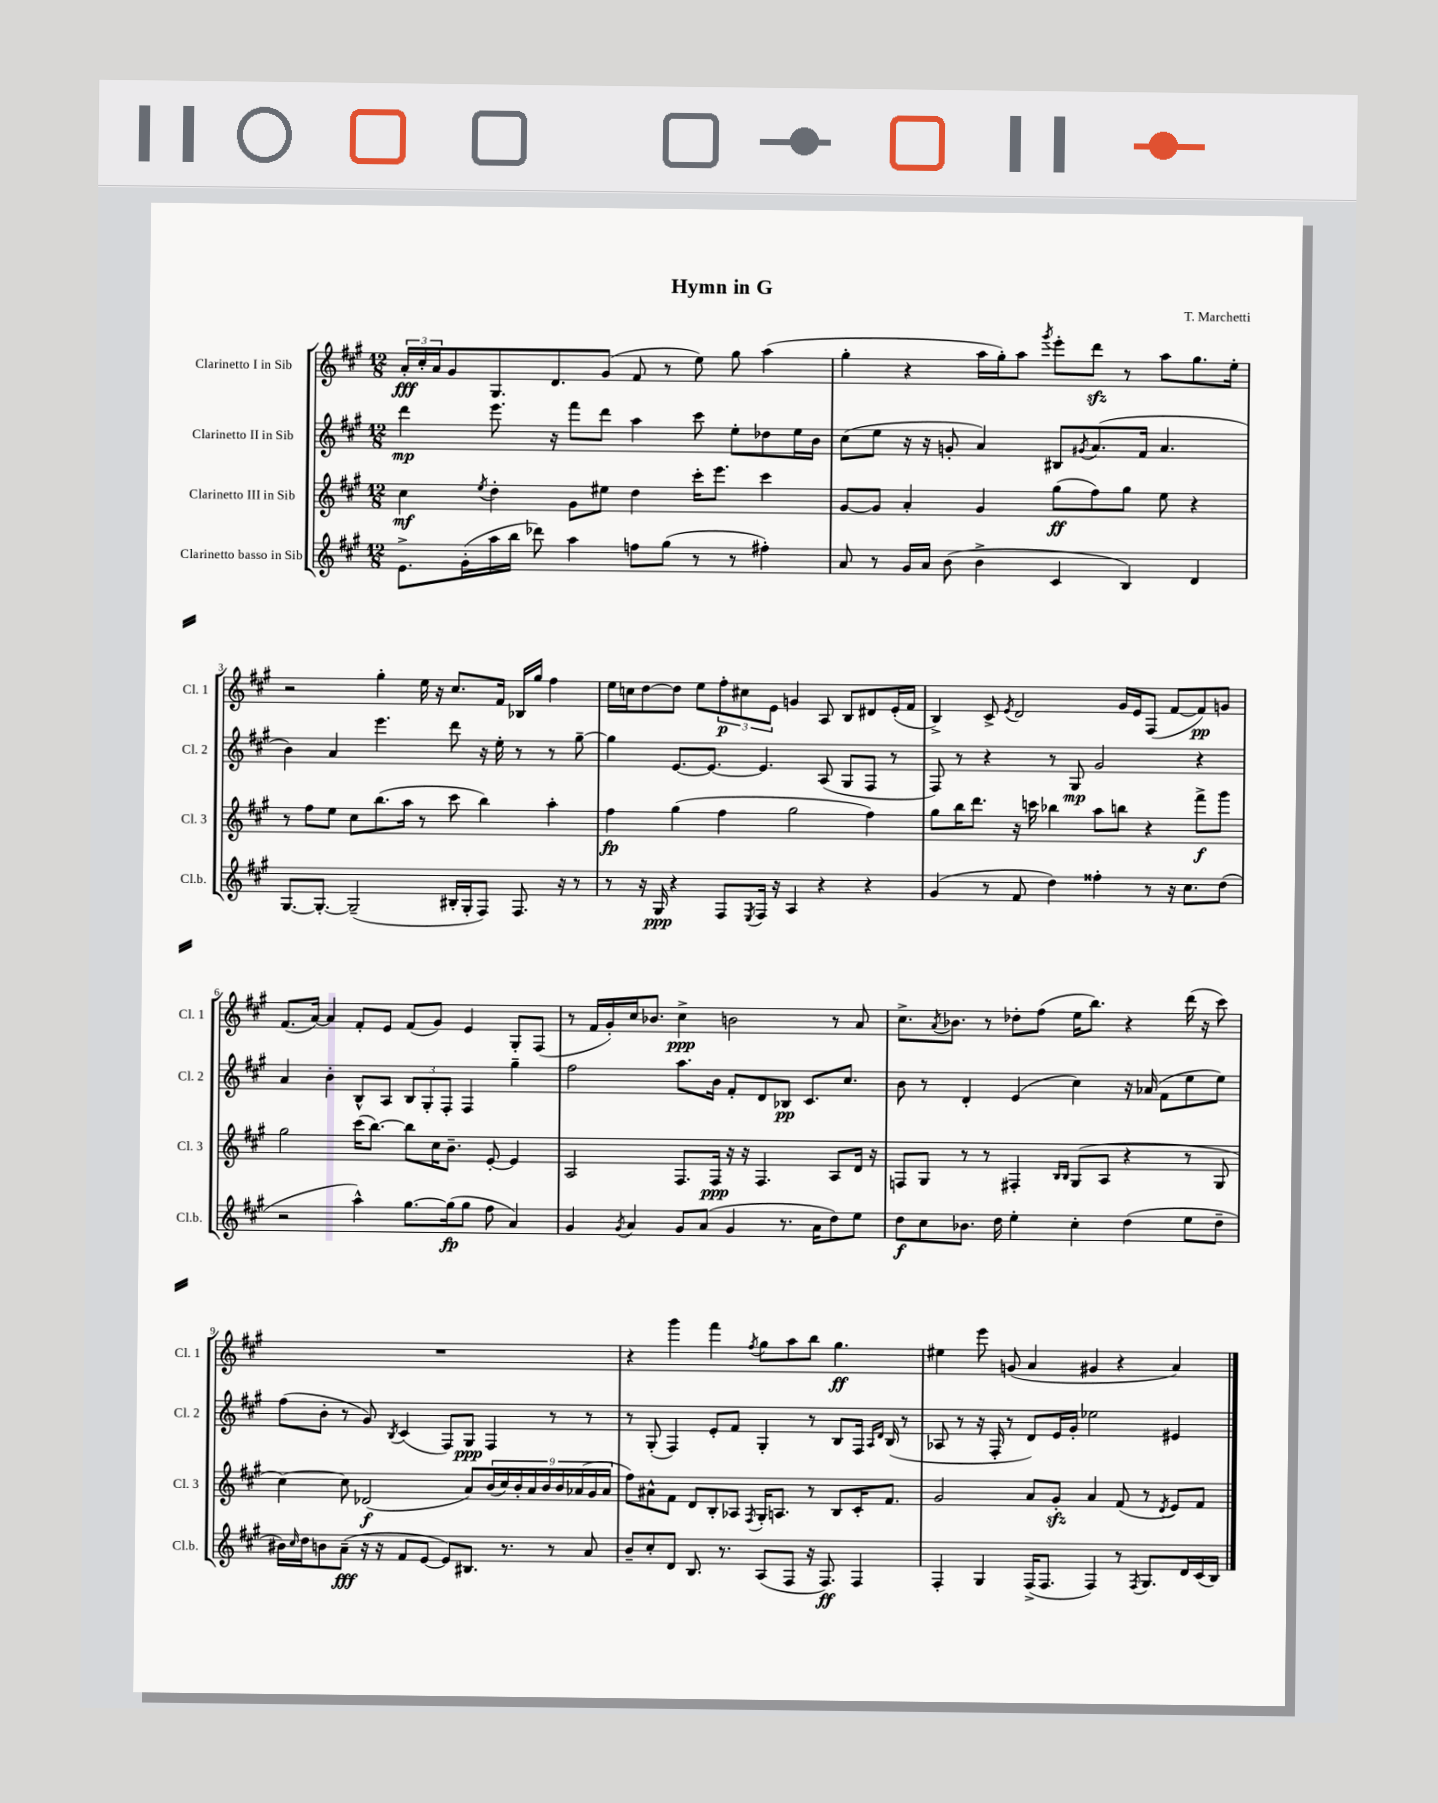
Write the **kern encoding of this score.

**kern	**dynam	**kern	**dynam	**kern	**dynam	**kern	**dynam
*part4	*part4	*part3	*part3	*part2	*part2	*part1	*part1
*staff4	*staff4	*staff3	*staff3	*staff2	*staff2	*staff1	*staff1
*I"Clarinetto basso in Sib	*	*I"Clarinetto III in Sib	*	*I"Clarinetto II in Sib	*	*I"Clarinetto I in Sib	*
*I'Cl.b.	*	*I'Cl. 3	*	*I'Cl. 2	*	*I'Cl. 1	*
*clefG2	*	*clefG2	*	*clefG2	*	*clefG2	*
*k[f#c#g#]	*	*k[f#c#g#]	*	*k[f#c#g#]	*	*k[f#c#g#]	*
*M12/8	*	*M12/8	*	*M12/8	*	*M12/8	*
=1	=1	=1	=1	=1	=1	=1	=1
8.e^\L	.	4cc#\	mf	4ddd\	mp	24a'/LL	fff
.	.	.	.	.	.	24cc#'/	.
.	.	.	.	.	.	24a/J	.
.	.	.	.	.	.	8g#/	.
(16g#'\L	.	.	.	.	.	.	.
.	.	8qee/	.	.	.	.	.
16aa\	.	4dd'\	.	8.eee\	.	8.G#/	.
16bb\JJ	.	.	.	.	.	.	.
8ddd-X\)	.	.	.	.	.	.	.
.	.	.	.	16r	.	8.d/	.
4aa\	.	8g#\L	.	8fff#\L	.	.	.
.	.	8ee#X\J	.	8ddd\J	.	(8g#/J	.
8ffn\L	.	4dd\	.	4aa\	.	8f#/	.
(8gg#\J	.	.	.	.	.	8r	.
8r	.	16ccc#'\KL	.	8ccc#\	.	8ee\)	.
.	.	8.eee\J	.	.	.	.	.
8r	.	.	.	8ee'\L	.	8gg#\	.
4ff#X'\)	.	4ccc#\	.	8dd-X\	.	(4aa\	.
.	.	.	.	16ee\L	.	.	.
.	.	.	.	16b\JJ	.	.	.
=2	=2	=2	=2	=2	=2	=2	=2
8a/	.	[8g#/L	.	(8cc#\L	.	4gg#'\	.
8r	.	8g#/J]	.	8ee\J	.	.	.
16g#/LL	.	4a'/	.	16r	.	4r	.
16a/JJ	.	.	.	16r	.	.	.
(8b\	.	.	.	8gn'/	.	.	.
4b^\	.	4g#/	.	4a/)	.	16aa\LL	.
.	.	.	.	.	.	16gg#'\J)	.
.	.	.	.	.	.	8aa\J	.
.	.	.	.	.	.	8qggg#/	.
4c#/	.	(8gg#\L	ff	8B#X/L	.	8eee'\L	.
.	.	.	.	8qg#X/	.	.	.
.	.	8ff#\)	.	(8.a/	.	8dddzz\J	.
4B/)	.	8gg#\J	.	.	.	8r	.
.	.	.	.	16f#/Jk	.	.	.
.	.	8ee\	.	4.a/	.	8aa\L	.
4d/	.	4r	.	.	.	8.gg#\	.
.	.	.	.	.	.	16ee'\Jk	.
!!LO:LB:g=z
=3	=3	=3	=3	=3	=3	=3	=3
[8.G#/L	.	8r	.	4b\)	.	2r	.
.	.	8ff#\L	.	.	.	.	.
8.G#'/J_	.	.	.	.	.	.	.
.	.	8ee\J	.	4a/	.	.	.
(2G#~/]	.	8cc#\L	.	.	.	.	.
.	.	(8.bb\	.	4.eee\	.	4gg#'\	.
.	.	16aa\Jk	.	.	.	.	.
.	.	8r	.	.	.	16ee\	.
.	.	.	.	.	.	16r	.
16B#X'/LL	.	8ccc#\	.	8ddd\	.	8.cc#/L	.
16G#'/J	.	.	.	.	.	.	.
8F#/J)	.	4bb\)	.	16r	.	.	.
.	.	.	.	16ee'\	.	16f#/Jk	.
8.F#/	.	.	.	8r	.	16B-X/LL	.
.	.	.	.	.	.	16gg#/JJ	.
.	.	4aa'\	.	8r	.	4ff#\	.
16r	.	.	.	.	.	.	.
8r	.	.	.	[8gg#~\	.	.	.
=4	=4	=4	=4	=4	=4	=4	=4
8r	.	4ff#\	fp	4gg#\]	.	16ee\LL	.
.	.	.	.	.	.	16ccn\J	.
16r	.	.	.	.	.	[8dd\	.
16G#/	ppp	.	.	.	.	.	.
4r	.	(4gg#\	.	[8.e/L	.	8dd\J]	.
.	.	.	.	.	.	8ee\L	.
.	.	.	.	8.e/J_	.	.	.
8F#/L	.	4ff#\	.	.	.	12ff#'\	p
.	.	.	.	.	.	12cc#X\	.
8qE/	.	.	.	.	.	.	.
16F#/Jk	.	.	.	4.e/]	.	.	.
.	.	.	.	.	.	12e\J	.
16r	.	.	.	.	.	.	.
4A/	.	2gg#\	.	.	.	4gn/	.
4r	.	.	.	(8A/	.	8A/	.
.	.	.	.	8G#/L	.	8B/L	.
4r	.	4ff#\)	.	8F#/J	.	8d#X/	.
.	.	.	.	8r	.	(16e'/L	.
.	.	.	.	.	.	16f#/JJ	.
=5	=5	=5	=5	=5	=5	=5	=5
(4g#/	.	8gg#\L	.	8F#/)	.	4B^/)	.
.	.	16bb\K	.	8r	.	.	.
.	.	8.ddd\J	.	.	.	.	.
8r	.	.	.	4r	.	8c#^/	.
.	.	.	.	.	.	8qe/	.
8f#/	.	16r	.	.	.	2d/	.
.	.	16cccn\	.	.	.	.	.
4dd\)	.	4bb-X\	.	8r	.	.	.
.	.	.	.	8G#/	mp	.	.
4ff##X'\	.	8aa\L	.	2g#/	.	.	.
.	.	8bbn\J	.	.	.	16g#/LL	.
.	.	.	.	.	.	16e/J	.
8r	.	4r	.	.	.	(8F#/J	.
16r	.	.	.	.	.	[8f#/L	.
8.cc#\L	.	.	.	.	.	.	.
.	.	8fff#^\L	f	4r	.	8f#/])	pp
(8dd\J	.	8ggg#\J	.	.	.	8gn/J	.
!!LO:LB:g=z
=6	=6	=6	=6	=6	=6	=6	=6
2r	.	2gg#\	.	4a/	.	(8.f#/L	.
.	.	.	.	.	.	[16a/Jk)	.
.	.	.	.	4b'\	.	4a/]	.
4aa^^\)	.	(16ccc#\KL	.	8B^^/L	.	8f#'/L	.
.	.	[8.bb\J)	.	.	.	.	.
.	.	.	.	8A/J	.	8e/J	.
[8.gg#\L	.	8bb\L]	.	12B/L	.	(8f#/L	.
.	.	.	.	12G#'/	.	.	.
.	.	16cc#\K	.	.	.	8g#/J)	.
.	.	.	.	12F#'/J	.	.	.
(16gg#\k]	fp	8.b~\J	.	.	.	.	.
8gg#\J	.	.	.	4F#/	.	4e/	.
8ff#\	.	[8e'/	.	.	.	.	.
4a/)	.	4e/]	.	4gg#~\	.	8G#'/L	.
.	.	.	.	.	.	(8F#/J	.
=7	=7	=7	=7	=7	=7	=7	=7
4g#/	.	2A/	.	2ff#\	.	8r	.
.	.	.	.	.	.	16f#/LL	.
.	.	.	.	.	.	16g#'/)	.
8qg#/	.	.	.	.	.	.	.
4a/	.	.	.	.	.	16cc#/J	.
.	.	.	.	.	.	8.b-X/J	.
8g#/L	.	8.F#/L	.	8.aa\L	.	4cc#^\	ppp
(8a/J	.	.	.	.	.	.	.
.	.	16F#/Jk	ppp	16b\Jk	.	.	.
4g#/	.	16r	.	8f#'/L	.	2bn\	.
.	.	16r	.	.	.	.	.
.	.	4.F#/	.	8d/	.	.	.
8.r	.	.	.	8B-X/J	pp	.	.
.	.	.	.	8.c#/L	.	.	.
16a\KL	.	.	.	.	.	.	.
8dd\)	.	8A/L	.	.	.	8r	.
.	.	.	.	8.cc#/J	.	.	.
8ee\J	.	16d/Jk	.	.	.	8a/	.
.	.	16r	.	.	.	.	.
=8	=8	=8	=8	=8	=8	=8	=8
8dd\L	f	8Fn/L	.	8b\	.	8.cc#^\L	.
8cc#\	.	8G#/J	.	8r	.	.	.
.	.	.	.	.	.	8qa/	.
.	.	.	.	.	.	8.b-X\J	.
8.b-X\J	.	8r	.	4d'/	.	.	.
.	.	8r	.	.	.	8r	.
16dd\	.	.	.	.	.	.	.
4ee'\	.	4F#X'/	.	(4e/	.	8dd-X'\L	.
.	.	.	.	.	.	(8ff#\J	.
.	.	16qqB/LL	.	.	.	.	.
.	.	16qqB/JJ	.	.	.	.	.
4cc#'\	.	(8G#/L	.	4cc#\)	.	16ee\KL	.
.	.	.	.	.	.	8.bb\J)	.
.	.	8A/J	.	.	.	.	.
(4dd\	.	4r	.	16r	.	4r	.
.	.	.	.	(16a-X/	.	.	.
.	.	.	.	8f#\L	.	.	.
8ee\L	.	8r	.	8ee\	.	(16ddd\	.
.	.	.	.	.	.	16r	.
8dd~\J	.	8G#/	.	8ee\J)	.	8ccc#\)	.
!!LO:LB:g=z
=9	=9	=9	=9	=9	=9	=9	=9
16b#X\LL)	.	[4cc#\)	.	(8ff#\L	.	1.r	.
16qqcc#/	.	.	.	.	.	.	.
16dd\J	.	.	.	.	.	.	.
8bn\	.	.	.	8b'\J	.	.	.
(8a~\J	fff	8cc#\]	.	8r	.	.	.
16r	.	(2d-X/	f	8g#/)	.	.	.
16r	.	.	.	.	.	.	.
.	.	.	.	8qB/	.	.	.
8f#/L	.	.	.	(4c#/	.	.	.
[8e/J	.	.	.	.	.	.	.
8e/L])	.	.	.	8F#/L)	.	.	.
8.B#X/J	.	8a/L)	.	8G#/J	ppp	.	.
.	.	(18b/L	.	4F#/	.	.	.
.	.	18cc#/)	.	.	.	.	.
8.r	.	.	.	.	.	.	.
.	.	18b'/	.	.	.	.	.
.	.	18a/	.	.	.	.	.
.	.	18b/	.	.	.	.	.
8r	.	.	.	8r	.	.	.
.	.	18b/	.	.	.	.	.
.	.	(18a-X/	.	.	.	.	.
8a/	.	.	.	8r	.	.	.
.	.	18g#/	.	.	.	.	.
.	.	18a-/JJ	.	.	.	.	.
=10	=10	=10	=10	=10	=10	=10	=10
8b~/L	.	8ff#\L)	.	8r	.	4r	.
8cc#'/	.	8a#X^^\	.	(8G#'/	.	.	.
8d/J	.	8f#\J	.	4F#/)	.	4ggg#\	.
8.B/	.	8d/L	.	.	.	.	.
.	.	8B'/	.	8e'/L	.	4fff#\	.
8.r	.	.	.	.	.	.	.
.	.	8A-X/J	.	8f#/J	.	.	.
.	.	8qF#/	.	.	.	8qff#/	.
(8A/L	.	16G#'/KL	.	4G#'/	.	8gg#\L	.
.	.	8.An/J	.	.	.	.	.
8F#/J	.	.	.	.	.	8aa\	.
16r	.	8r	.	8r	.	8bb\J	.
8.F#/)	ff	.	.	.	.	.	.
.	.	8B/L	.	8B/L	.	4.gg#\	ff
4F#/	.	16c#'/K	.	16F#/Jk	.	.	.
.	.	.	.	16qqA/LL	.	.	.
.	.	.	.	16qqd/JJ	.	.	.
.	.	8.f#/J	.	(16B/	.	.	.
.	.	.	.	8r	.	.	.
=11	=11	=11	=11	=11	=11	=11	=11
4F#'/	.	2g#/	.	8A-X/	.	4ee#X\	.
.	.	.	.	8r	.	.	.
4G#/	.	.	.	16r	.	8eee\	.
.	.	.	.	16F#'/	.	.	.
.	.	.	.	8r	.	(8gn/	.
(16F#^/KL	.	8a/L	.	8d/L)	.	4a/	.
8.F#/J	.	.	.	.	.	.	.
.	.	8g#zz'/J	.	16e/L	.	.	.
.	.	.	.	16g#'/JJ	.	.	.
4F#/)	.	4a/	.	2ee-X\	.	4g#X/	.
8r	.	(8f#/	.	.	.	4r	.
8qF#/	.	.	.	.	.	.	.
8.G#/L	.	8r	.	.	.	.	.
.	.	8qd/	.	.	.	.	.
.	.	8e/L)	.	4e#X/	.	4a/)	.
16d/L	.	.	.	.	.	.	.
(16c#/	.	8f#/J	.	.	.	.	.
16B/JJ)	.	.	.	.	.	.	.
==	==	==	==	==	==	==	==
*-	*-	*-	*-	*-	*-	*-	*-
